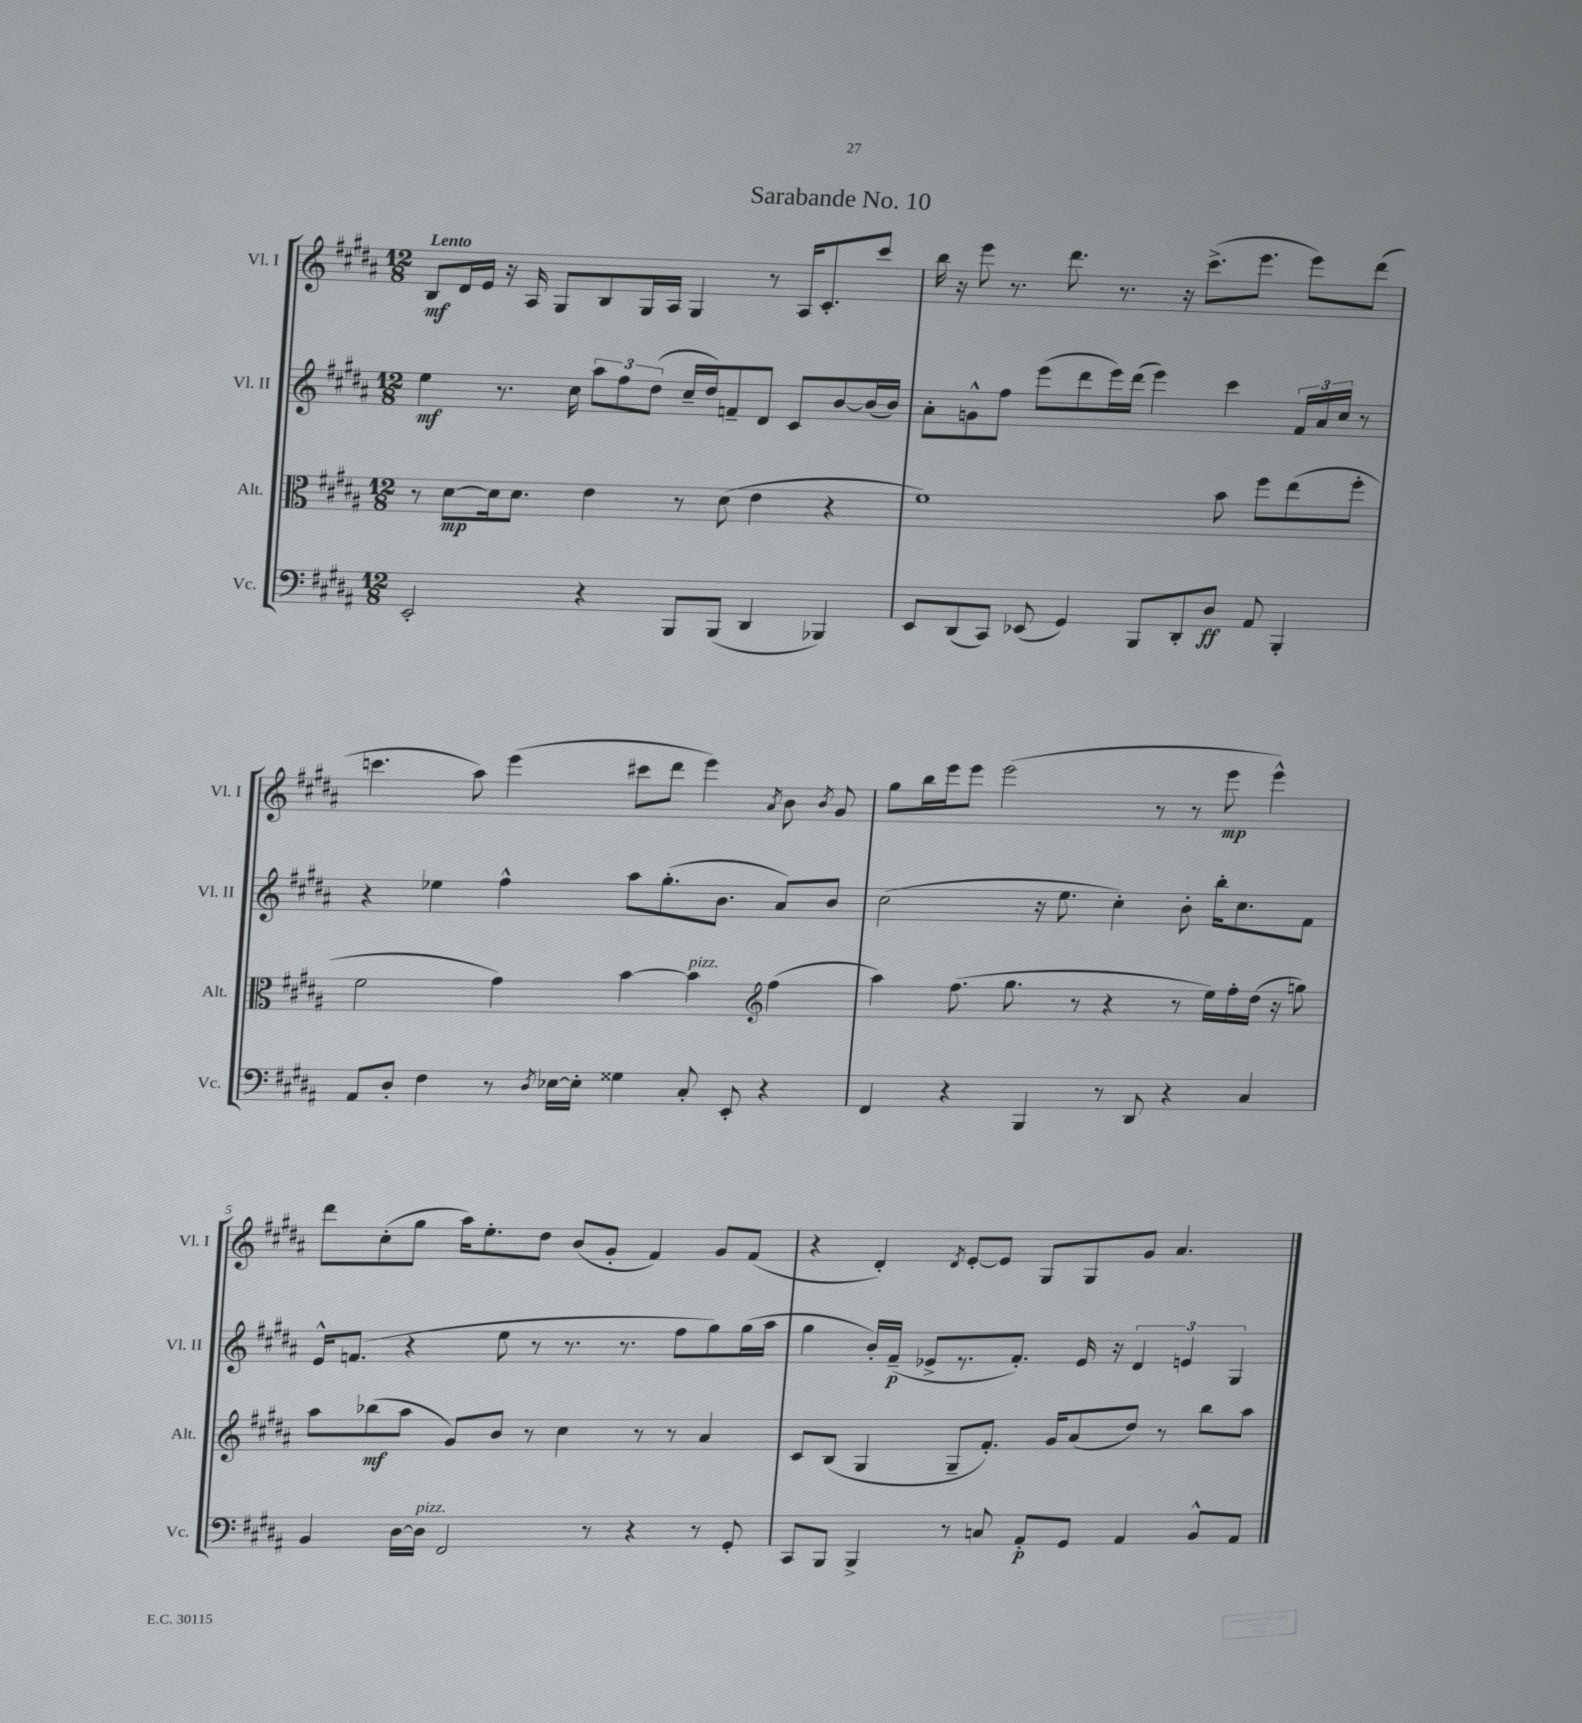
\header { title = "Sarabande No. 10" }
<<
\new StaffGroup <<
\new Staff = "s0" \with { instrumentName = "Vl. I" shortInstrumentName = "Vl. I" } {
    \clef treble \key b \major \numericTimeSignature \time 12/8 \tempo "Lento"
    \autoBeamOff b8[\mf dis'16 e'16] r16 ais16 gis8[ b8 gis16 ais16] gis4 r8 ais16[ cis'8.-. cis'''8] |
    b''16 r16 e'''8 r8. dis'''8. r8. r16 cis'''8.[->( e'''8.] e'''8[) dis'''8]( |
    c'''4. ais''8) e'''4( cis'''8[ dis'''8] e'''4) \acciaccatura { ais'8 } b'8 \acciaccatura { b'8 } gis'8 |
    gis''8[ b''16 e'''16 e'''8] e'''2( r8 r8 e'''8\mp e'''4-^) |
    dis'''8[ cis''8-.( gis''8] ais''16[) e''8.-. dis''8] b'8[( gis'8]-. fis'4) gis'8[ fis'8]( |
    r4 dis'4-.) \acciaccatura { dis'8 } e'8[~-. e'8] gis8[ gis8 gis'8] ais'4. \bar "|." |
}
\new Staff = "s1" \with { instrumentName = "Vl. II" shortInstrumentName = "Vl. II" } {
    \clef treble \key b \major \numericTimeSignature \time 12/8
    \autoBeamOff e''4\mf r8. cis''16 \tuplet 3/2 { ais''8[ fis''8 dis''8]( } cis''16[-- dis''16) f'8-- dis'8] cis'8[ b'8~ b'16( b'16]) |
    ais'8[-. g'8-^ fis''8] e'''8[( dis'''8 e'''16) dis'''16]( e'''4) cis'''4 \tuplet 3/2 { fis'16[ ais'16 cis''16] } r8 |
    r4 ees''4 fis''4-^ ais''8[ gis''8.-.( b'8.] ais'8[) b'8] |
    cis''2( r16 e''8. cis''4-.) b'8-. b''16[-. cis''8. fis'8] |
    e'16[-^ f'8.]( r4 e''8 r8 r8. r8. fis''8[ gis''8) gis''16( ais''16] |
    gis''4 b'16[-.) fis'16]--\p( ees'8[-> r8. fis'8.]-.) ees'16 r16 \tuplet 3/2 { dis'4 e'4 gis4 } \bar "|." |
}
\new Staff = "s2" \with { instrumentName = "Alt." shortInstrumentName = "Alt." } {
    \clef alto \key b \major \numericTimeSignature \time 12/8
    \autoBeamOff r8 dis'8[~\mp dis'16 dis'8.] e'4 r8 dis'8( e'4 r4 |
    fis'1) b'8 fis''8[ e''8( fis''8]-. |
    fis'2 gis'4) b'4~ b'4^\markup { \italic "pizz." } \clef treble fis''4( |
    ais''4) fis''8.( gis''8. r8 r4 r8 e''16[) fis''16-. dis''16]( r16 g''8) |
    ais''8[ bes''8\mf( ais''8] gis'8[) b'8] r8 cis''4 r8 r8 ais'4 |
    cis'8[ b8]( gis4 gis8[-- fis'8.]-.) gis'16[ ais'8( dis''8]) r8 b''8[ ais''8] \bar "|." |
}
\new Staff = "s3" \with { instrumentName = "Vc." shortInstrumentName = "Vc." } {
    \clef bass \key b \major \numericTimeSignature \time 12/8
    \autoBeamOff e,2-. r4 b,,8[ b,,8]( dis,4 bes,,4) |
    e,8[ dis,8( cis,8]) ees,8( gis,4) b,,8[ dis,8-. dis8]\ff ais,8 b,,4-. |
    ais,8[ dis8]-. fis4 r8 \acciaccatura { dis8 } ees16[~ ees16]-. gisis4 cis8-. e,8-. r4 |
    fis,4 r4 b,,4 r8 dis,8 r4 cis4 |
    b,4 dis16[~ dis16]^\markup { \italic "pizz." } fis,2 r8 r4 r8 gis,8-. |
    cis,8[ b,,8] b,,4-> r8 c8 ais,8[-.\p gis,8] ais,4 b,8[-^ ais,8] \bar "|." |
}
>>
>>
\layout { \context { \Score \override BarNumber.break-visibility = ##(#f #t #t) barNumberVisibility = #(every-nth-bar-number-visible 5) } }
